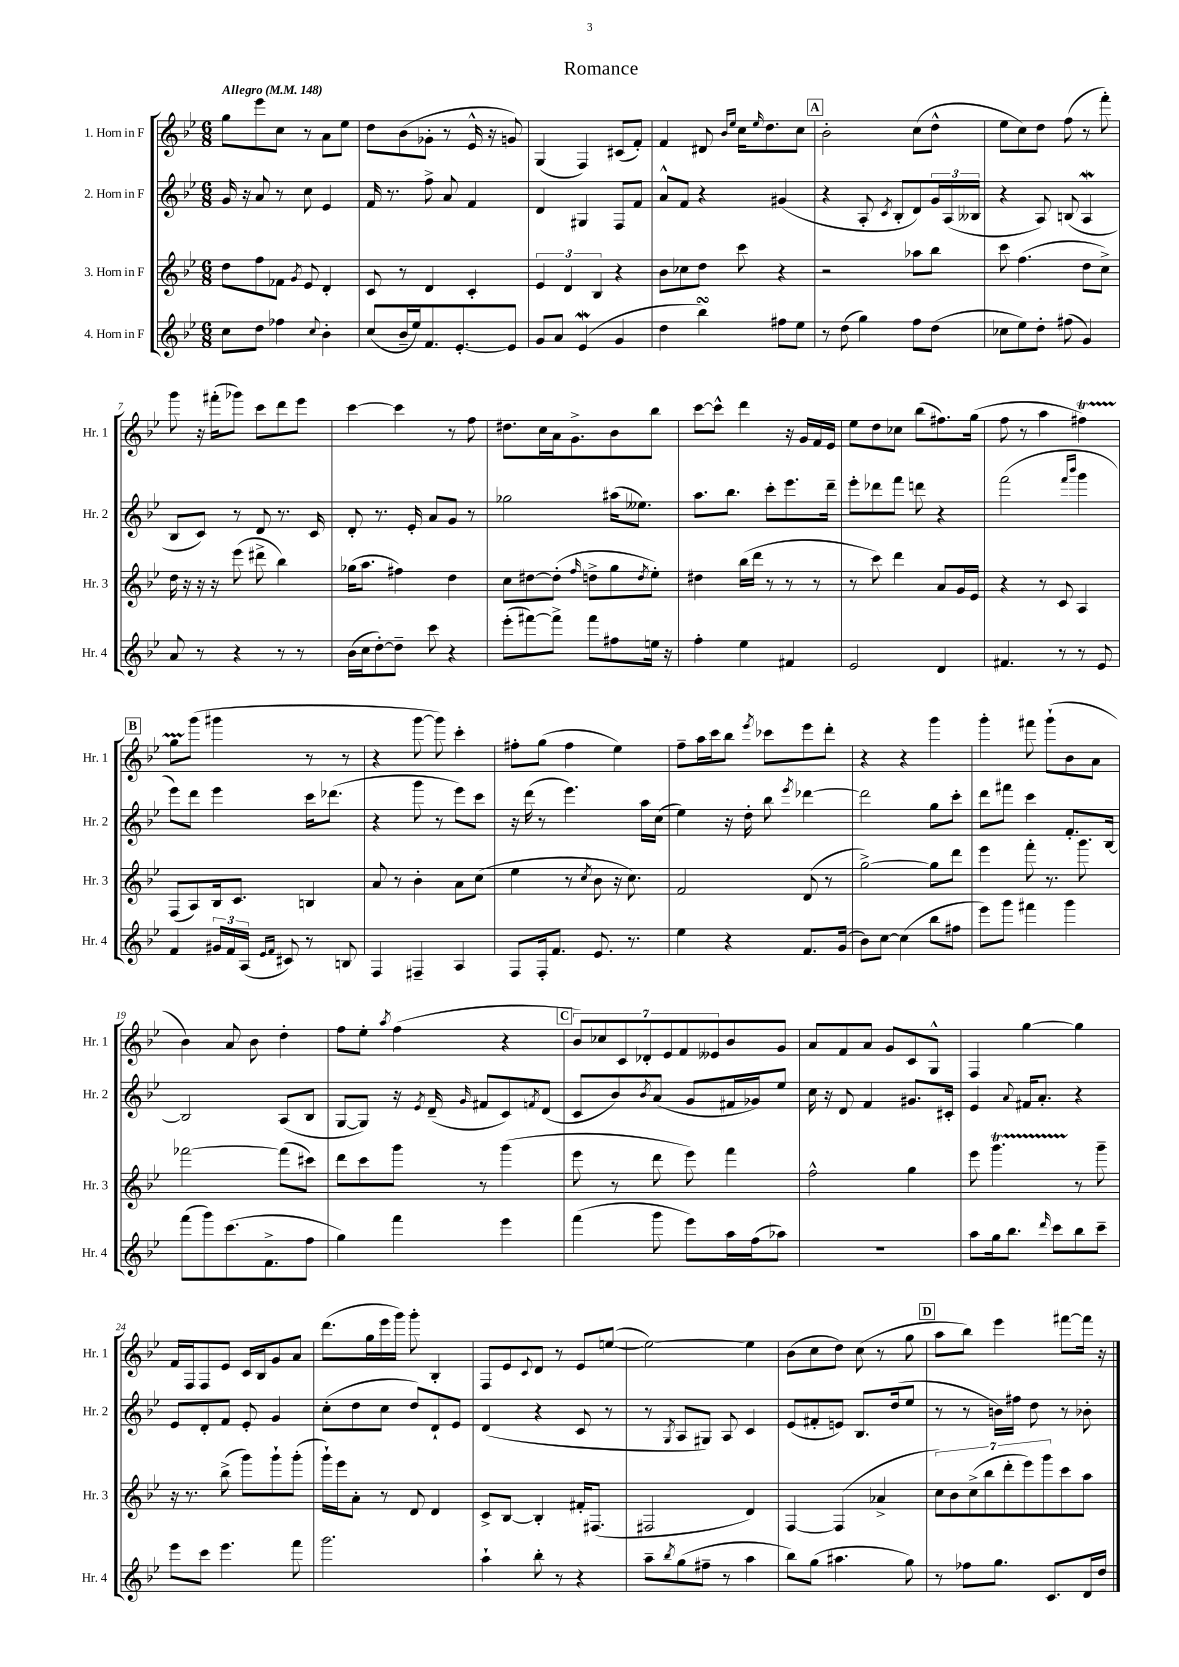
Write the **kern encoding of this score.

**kern	**kern	**kern	**kern
*staff4	*staff3	*staff2	*staff1
*clefG2	*clefG2	*clefG2	*clefG2
*k[b-e-]	*k[b-e-]	*k[b-e-]	*k[b-e-]
*M6/8	*M6/8	*M6/8	*M6/8
*MM148	*MM148	*MM148	*MM148
8cc	8dd	16g	8gg
.	.	16r	.
8dd	8ff	8a	8eee-
4ff-	8f-	8r	8cc
.	8qg	.	.
.	8e-	8cc	8r
8qqcc	.	.	.
4b-'	4d'	4e-	8a
.	.	.	8ee-
=	=	=	=
(8cc	8c	16f	8dd
.	.	8.r	.
16b-~	8r	.	(8b-
16ee-)	.	.	.
8.f	4d	8ff^	8g-'
.	.	8a	8r
[8.e-'	.	.	.
.	4c'	4f	16e-^^
.	.	.	16r
8e-]	.	.	8g)
=	=	=	=
8g	6e-	4d	(4G
8a	.	.	.
.	6d	.	.
(4e-	.	4G#	4F)
.	6B-	.	.
4g	4r	8F	(8c#
.	.	8f	8f')
=	=	=	=
4dd	8b-	8a^^	4f
.	8cc-	8f	.
4bb-)	8dd	4r	8d#
.	.	.	16qqb-
.	.	.	16qqee-
.	8ccc	.	16cc
.	.	.	16qqee-
.	.	.	8.dd
8ff#	4r	(4g#	.
8ee-	.	.	8cc
=	=	=	=
8r	2r	4r	2b-'
(8dd	.	.	.
4gg)	.	8A'	.
.	.	8qc	.
.	.	8B-'	.
8ff	8aa-	8d)	(8cc
(8dd	8bb-	24g	8dd^^
.	.	(24A	.
.	.	24B--	.
=	=	=	=
8cc-	8ccc	4r	8ee-
8ee-)	(4.ff	.	8cc)
8dd'	.	8A)	8dd
(8ff#	.	(8B	(8ff
4g)	8dd	4A	8r
.	8cc^)	.	8fff')
=	=	=	=
8a	16dd	8B-	8ggg
.	16r	.	.
8r	16r	8c)	16r
.	16r	.	(16fff#'
4r	(8eee-	8r	8ggg-)
.	8ddd#^	8d	8ccc
8r	4bb-)	8.r	8ddd
8r	.	.	8eee-
.	.	16c	.
=	=	=	=
(16b-	(16gg-	8d'	[4ccc
16cc	8.aa	.	.
[8dd')	.	8.r	.
8dd~]	4ff#)	.	4ccc]
.	.	16e-'	.
8ccc	.	8a	.
4r	4dd	8g	8r
.	.	8r	8ff
=	=	=	=
(8eee-'	8cc	2gg-	8.dd#
[8fff#)	[8dd#	.	.
.	.	.	16cc
8fff#^]	(8dd#']	.	16a
.	.	.	8.g^
.	16qqff	.	.
8fff#	8dd^	.	.
8ff#	8gg	(16aa#	8b-
.	.	8.ee--)	.
.	8qdd	.	.
16ee	8ee-')	.	8bb-
16r	.	.	.
=	=	=	=
4ff'	4dd#	8.aa	[8ccc
.	.	.	8ccc^^]
.	.	8.bb-	.
4ee-	(16bb-	.	4ddd
.	16ddd	.	.
.	8r	8ccc'	.
4f#	8r	8.eee-	16r
.	.	.	16g
.	8r	.	16f
.	.	16ddd~	16e-
=	=	=	=
2e-	8r	8eee-'	8ee-
.	8ccc)	8ddd-	8dd
.	4ddd	8fff	8cc-
.	.	8ddd	(8bb-
4d	8a	4r	8.ff#)
.	16g	.	.
.	16e-	.	(16gg
=	=	=	=
4.f#	4r	(2fff	8ff
.	.	.	8r
.	8r	.	4aa
8r	8c	.	.
.	.	16qqfff	.
.	.	16qqbbb-	.
8r	4A	4ggg	4ff#)
8e-	.	.	.
=	=	=	=
4f	(8F	8eee-)	8gg
.	8A)	8ddd	(8ggg
24g#	16B-	4eee-	4ggg#
24f	.	.	.
.	8.c	.	.
(24A	.	.	.
16qqe-	.	.	.
16qqf	.	.	.
8c#)	.	.	.
8r	4B	16ccc	8r
.	.	(8.ddd-	.
8B	.	.	8r
=	=	=	=
4F	8a	4r	4r
.	8r	.	.
4F#~	4b-'	8ggg	[8ggg
.	.	8r	8ggg])
4A	8a	8eee-)	4ccc'
.	(8cc	8ccc	.
=	=	=	=
8F	4ee-	16r	8ff#'
.	.	(16ddd	.
16F'	.	8r	(8gg
8.f	.	.	.
.	8r	4.eee-)	4ff#
.	8qcc	.	.
8.e-	8b-	.	.
.	16r	.	4ee-)
8.r	8.cc)	.	.
.	.	16aa	.
.	.	(16cc	.
=	=	=	=
4ee-	2f	4ee-)	8ff~
.	.	.	16aa
.	.	.	16ccc
4r	.	16r	8bb-
.	.	16dd'	.
.	.	.	8qeee-
.	.	8bb-	8ccc-
.	.	8qeee-	.
8.f	(8d	[4ddd-	8eee-
.	8r	.	8ddd'
(16g	.	.	.
=	=	=	=
8b-)	[2gg^)	2ddd-]	4r
[8cc	.	.	.
(4cc]	.	.	4r
8bb-	8gg]	8gg	4ggg
8ff#	8ddd	8ccc'	.
=	=	=	=
8eee-)	4eee-	8ddd	4ggg'
8ggg	.	8fff#	.
4fff#	8fff'	4ccc	8fff#
.	8.r	.	(8ggg`
4ggg	.	8.f'	8b-
.	8.ggg	.	.
.	.	.	8a
.	.	[16B-	.
=	=	=	=
(8fff	[2fff-	2B-]	4b-)
8ggg)	.	.	.
(8.ccc	.	.	8a
.	.	.	8b-
8.f^	.	.	.
.	(8fff-]	(8A	4dd'
8ff	8ccc#)	8B-	.
=	=	=	=
4gg)	8ddd	[8G	8ff
.	8ccc	8G])	8ee-'
.	.	.	8qaa
4fff	8ggg	16r	(4ff
.	.	8qe-	.
.	.	(16d~	.
.	.	16qqg	.
.	8r	8f#	.
4eee-	(4ggg	8c)	4r
.	.	8qf	.
.	.	(8d	.
=	=	=	=
(4fff	8eee-	8c	14b-)
.	.	.	14cc-
.	8r	8b-)	.
.	.	.	14c
.	.	.	14d-'
.	.	8qb-	.
8ggg	8ddd	(8a	.
.	.	.	14e-
.	.	.	14f
8eee-)	8eee-)	8g	.
.	.	.	14e--
16aa	4fff	16f#	8b-
(16ff	.	16g-)	.
8aa-)	.	8ee-	8g
=	=	=	=
2.r	2ff^^	16cc	8a
.	.	16r	.
.	.	8d	8f
.	.	4f	8a
.	.	.	8g
.	4gg	8.g#	8c
.	.	.	8G^^
.	.	16c#'	.
=	=	=	=
8aa	8eee-	4e-	4F
16gg	4.ggg	.	.
8.bb-	.	.	.
.	.	8qqa	.
.	.	16f#	[4gg
.	.	8.a'	.
16qqddd	.	.	.
8ccc	.	.	.
8bb-	8r	4r	4gg]
8ccc~	8ggg~	.	.
=	=	=	=
8eee-	16r	8e-	16f
.	8.r	.	16F
8ccc	.	8d'	8F
4.eee-	(8bb-^	8f	8e-
.	8ggg)	8e-'	16c
.	.	.	16B-
.	8ggg`	4g	8g
8fff	(8ggg'	.	8a
=	=	=	=
2.ggg	16ggg`)	(8cc'	(8.ddd
.	16eee-	.	.
.	8a'	8dd	.
.	.	.	16gg
.	8r	8cc	16eee-
.	.	.	16ggg)
.	8d	8dd)	8ggg'
.	4d	8d`	4B-'
.	.	8e-	.
=	=	=	=
4aa`	8c^	(4d	8F
.	[8B-	.	8e-
.	.	.	8qqc
8bb-'	4B-']	4r	8d
8r	.	.	8r
4r	16f#'	8c	8e-
.	(8.F#	.	.
.	.	8r	([8ee
=	=	=	=
8aa~	2F#	8r	2ee_)
8qbb-	.	8qG	.
(8gg	.	8A	.
8ff#~	.	8G#)	.
8r	.	8A	.
4aa	4d)	4c	4ee]
=	=	=	=
8bb-)	[4F	(8e-	(8b-
(8gg	.	8f#'	8cc
4.aa#	(4F]	8e)	8dd)
.	.	8.B-	(8cc
.	4a-^	.	8r
.	.	(16dd	.
8gg)	.	8ee-	8gg
=	=	=	=
8r	14cc)	8r	8aa
.	14b-	.	.
8ff-	.	8r	8bb-)
.	(14cc^	.	.
.	14bb-	.	.
8.gg	.	16b)	4eee-
.	14ddd'	.	.
.	.	16ff#	.
.	14eee-)	.	.
.	.	8dd	.
.	14ggg	.	.
8.c	.	.	.
.	8ccc	8r	[8fff#
16d	8aa	8b-'	16fff#]
16dd	.	.	16r
==	==	==	==
*-	*-	*-	*-
